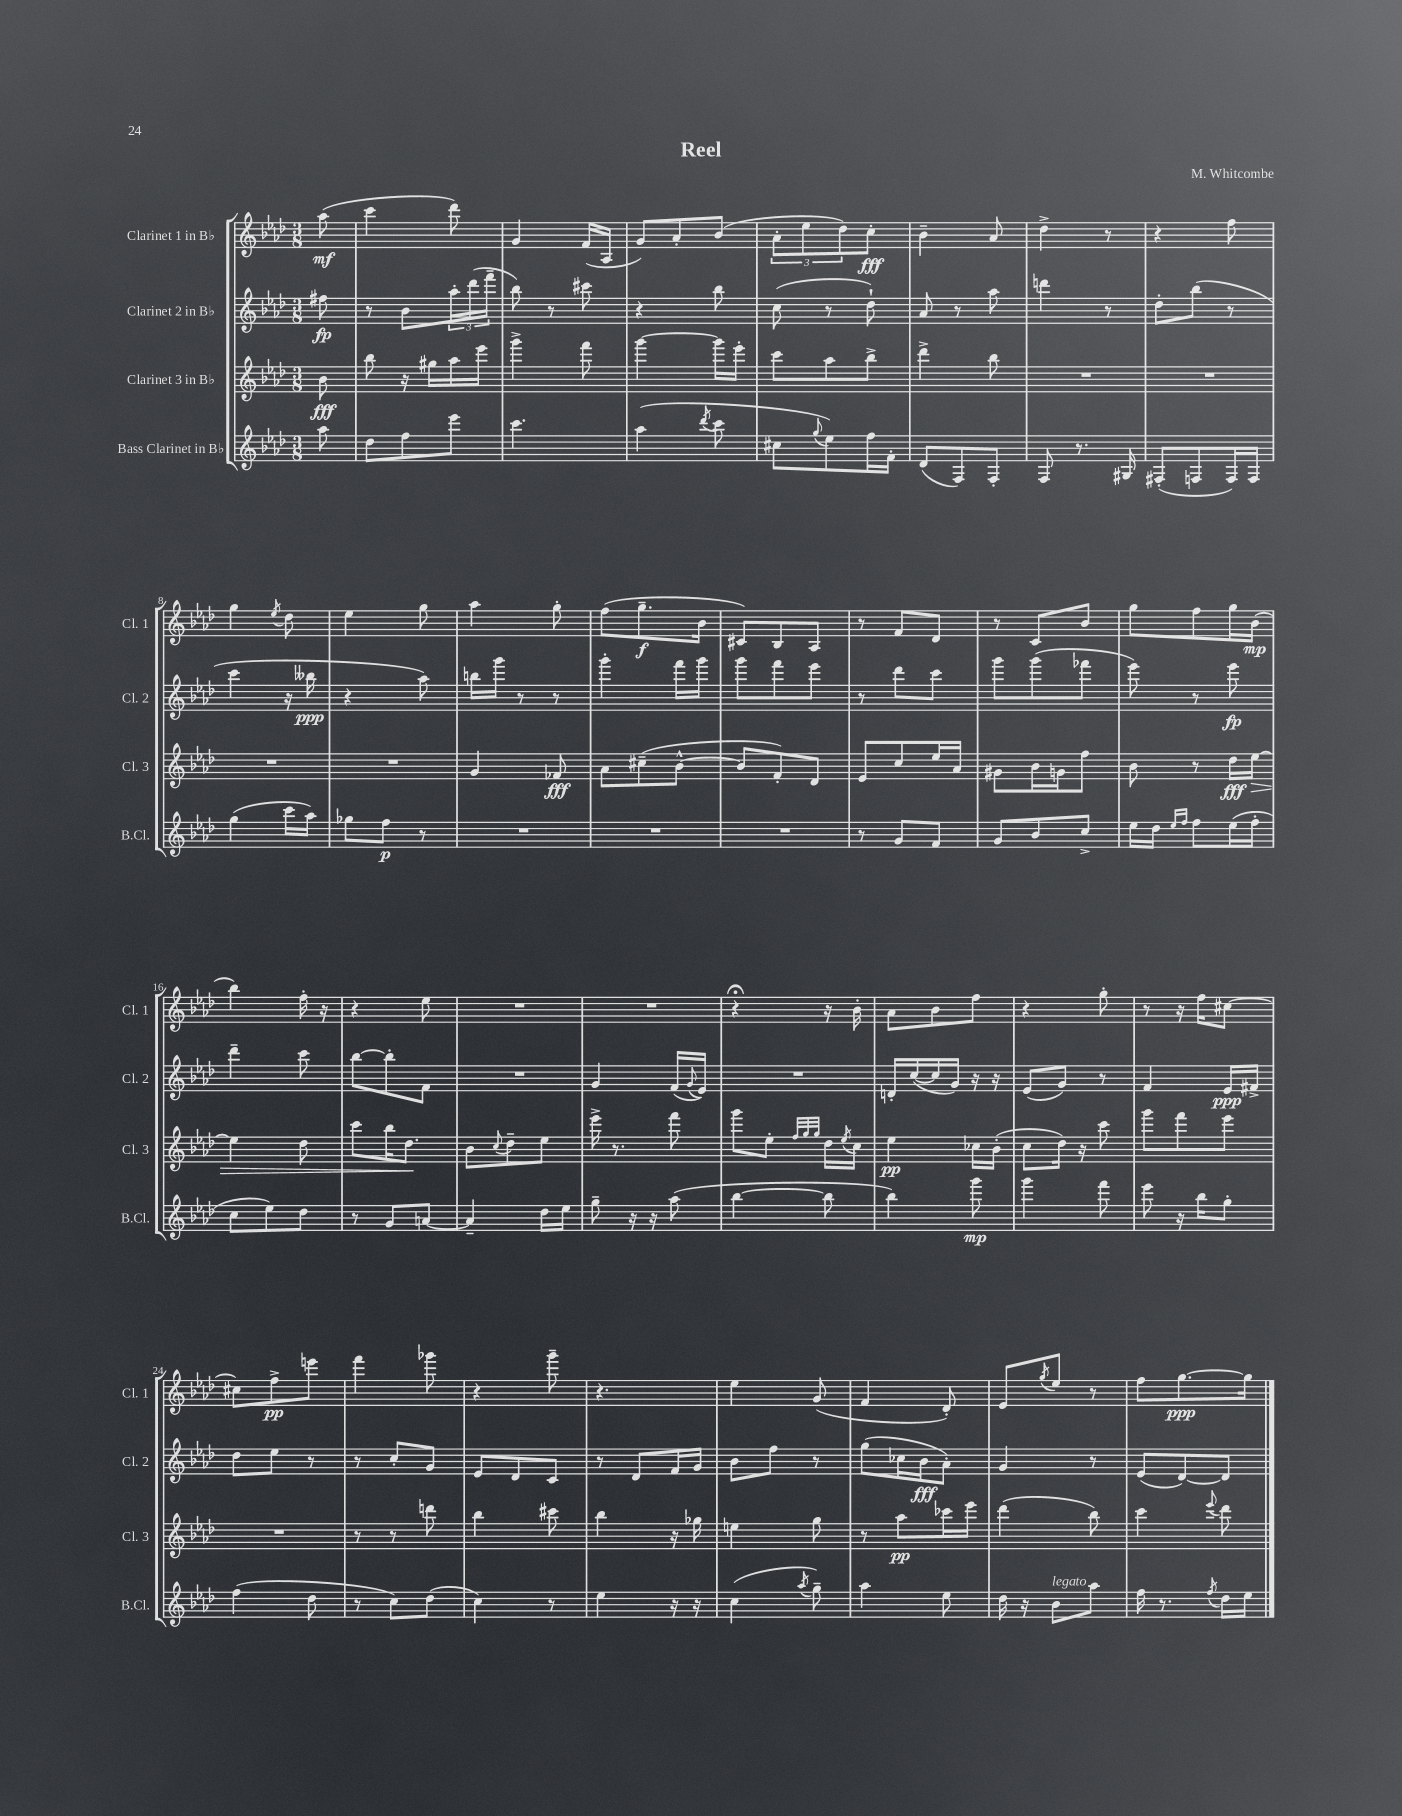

**kern	**dynam	**kern	**dynam	**kern	**dynam	**kern	**dynam
*part4	*part4	*part3	*part3	*part2	*part2	*part1	*part1
*staff4	*staff4	*staff3	*staff3	*staff2	*staff2	*staff1	*staff1
*I"Bass Clarinet in B♭	*	*I"Clarinet 3 in B♭	*	*I"Clarinet 2 in B♭	*	*I"Clarinet 1 in B♭	*
*I'B.Cl.	*	*I'Cl. 3	*	*I'Cl. 2	*	*I'Cl. 1	*
*clefG2	*	*clefG2	*	*clefG2	*	*clefG2	*
*k[b-e-a-d-]	*	*k[b-e-a-d-]	*	*k[b-e-a-d-]	*	*k[b-e-a-d-]	*
*M3/8	*	*M3/8	*	*M3/8	*	*M3/8	*
=	=	=	=	=	=	=	=
8aa-\	.	8b-\	fff	8ff#X\	fp	(8aa-\	mf
=1	=1	=1	=1	=1	=1	=1	=1
8dd-\L	.	8bb-\	.	8r	.	4ccc\	.
8ff\	.	16r	.	8b-\L	.	.	.
.	.	16gg#X\LL	.	.	.	.	.
8eee-\J	.	16aa-\	.	24aa-'\L	.	8ddd-\)	.
.	.	.	.	(24ddd-\	.	.	.
.	.	16eee-\JJ	.	.	.	.	.
.	.	.	.	24fff~\JJ	.	.	.
=2	=2	=2	=2	=2	=2	=2	=2
4.ccc\	.	4ggg^\	.	8bb-\)	.	4g/	.
.	.	.	.	8r	.	.	.
.	.	8fff\	.	8ccc#X\	.	(16f/LL	.
.	.	.	.	.	.	16A-/JJ	.
=3	=3	=3	=3	=3	=3	=3	=3
(4aa-\	.	[4ggg\	.	4r	.	8g/L)	.
.	.	.	.	.	.	8a-'/	.
8qddd-/	.	.	.	.	.	.	.
8ccc\	.	16ggg\LL]	.	8bb-\	.	(8b-/J	.
.	.	16eee-'\JJ	.	.	.	.	.
=4	=4	=4	=4	=4	=4	=4	=4
8cc#X\L	.	8ccc\L	.	(8cc\	.	12a-'\L	.
.	.	.	.	.	.	12ee-\	.
8qqgg/	.	.	.	.	.	.	.
8ee-\)	.	8aa-\	.	8r	.	.	.
.	.	.	.	.	.	12dd-\)	.
16ff\L	.	8bb-^\J	.	8dd-`\)	.	8cc'\J	fff
16f'\JJ	.	.	.	.	.	.	.
=5	=5	=5	=5	=5	=5	=5	=5
(8d-/L	.	4ddd-^\	.	8a-/	.	4b-~\	.
8F/)	.	.	.	8r	.	.	.
8F'/J	.	8bb-\	.	8aa-\	.	8a-/	.
=6	=6	=6	=6	=6	=6	=6	=6
8F/	.	4.r	.	4dddn\	.	4dd-^\	.
8.r	.	.	.	.	.	.	.
.	.	.	.	8r	.	8r	.
16G#X/	.	.	.	.	.	.	.
=7	=7	=7	=7	=7	=7	=7	=7
(8F#X'/L	.	4.r	.	8dd-'\L	.	4r	.
8Fn/	.	.	.	(8bb-\J	.	.	.
16F/L)	.	.	.	8r	.	8ff\	.
16F/JJ	.	.	.	.	.	.	.
!!LO:LB:g=z
=8	=8	=8	=8	=8	=8	=8	=8
(4gg\	.	4.r	.	4ccc\	.	4gg\	.
.	.	.	.	.	.	8qee-/	.
16ccc\LL	.	.	.	16r	.	8dd-\	.
16aa-\JJ)	.	.	.	16bb--X\	ppp	.	.
=9	=9	=9	=9	=9	=9	=9	=9
8gg-X\L	.	4.r	.	4r	.	4ee-\	.
8ff\J	p	.	.	.	.	.	.
8r	.	.	.	8aa-\)	.	8gg\	.
=10	=10	=10	=10	=10	=10	=10	=10
4.r	.	4g/	.	16bbn\LL	.	4aa-\	.
.	.	.	.	16ggg\JJ	.	.	.
.	.	.	.	8r	.	.	.
.	.	8f-X/	fff	8r	.	8gg'\	.
=11	=11	=11	=11	=11	=11	=11	=11
4.r	.	8a-\L	.	4ggg'\	.	(8ff\L	.
.	.	(8cc#X~\	.	.	.	8.gg~\	f
.	.	[8b-^^\J	.	16fff\LL	.	.	.
.	.	.	.	16ggg\JJ	.	16b-\Jk	.
=12	=12	=12	=12	=12	=12	=12	=12
4.r	.	8b-/L]	.	8ggg\L	.	8c#X/L)	.
.	.	8f'/)	.	8fff\	.	8B-/	.
.	.	8d-/J	.	8eee-\J	.	8A-/J	.
=13	=13	=13	=13	=13	=13	=13	=13
8r	.	8e-/L	.	8r	.	8r	.
8g/L	.	8cc/	.	8ddd-\L	.	8f/L	.
8f/J	.	16ee-/L	.	8ccc\J	.	8d-/J	.
.	.	16a-/JJ	.	.	.	.	.
=14	=14	=14	=14	=14	=14	=14	=14
8g/L	.	8g#X\L	.	8ggg\L	.	8r	.
8b-/	.	16b-\L	.	(8ggg\	.	8c/L	.
.	.	16gn\J	.	.	.	.	.
8cc^/J	.	8ff\J	.	8fff-X\J	.	8b-/J	.
=15	=15	=15	=15	=15	=15	=15	=15
16ee-\LL	.	8b-\	.	8eee-\)	.	8gg\L	.
16dd-\JJ	.	.	.	.	.	.	.
16qqee-/LL	.	.	.	.	.	.	.
16qqff/JJ	.	.	.	.	.	.	.
8ff\L	.	8r	.	8r	.	8ff\	.
(16ee-\L	.	16dd-\LL	fff	8eee-\	fp	16gg\L	.
!	!	!	!LO:HP:b	!	!	!	!
16ff'\JJ	.	[16ee-\JJ	>	.	.	(16b-\JJ	mp
!!LO:LB:g=z
=16	=16	=16	=16	=16	=16	=16	=16
8cc\L	.	4ee-\]	.	4ddd-~\	.	4bb-\)	.
8ee-\)	.	.	.	.	.	.	.
8dd-\J	.	8dd-\	.	8ccc\	.	16ff'\	.
.	.	.	.	.	.	16r	.
=17	=17	=17	=17	=17	=17	=17	=17
8r	.	8ccc\L	.	[8bb-\L	.	4r	.
8g/L	.	16bb-\K	.	8bb-'\]	.	.	.
.	.	8.dd-\J	.	.	.	.	.
[8an/J	.	.	.	8f\J	.	8ee-\	.
.	.	.	]	.	.	.	.
=18	=18	=18	=18	=18	=18	=18	=18
4a~/]	.	8b-\L	.	4.r	.	4.r	.
.	.	8qqcc/	.	.	.	.	.
.	.	8dd-~\	.	.	.	.	.
16dd-\LL	.	8ee-\J	.	.	.	.	.
16ee-\JJ	.	.	.	.	.	.	.
=19	=19	=19	=19	=19	=19	=19	=19
8gg~\	.	16eee-^\	.	4g/	.	4.r	.
.	.	8.r	.	.	.	.	.
16r	.	.	.	.	.	.	.
16r	.	.	.	.	.	.	.
(8aa-\	.	8fff\	.	(16f/LL	.	.	.
.	.	.	.	8qqg/	.	.	.
.	.	.	.	16e-/JJ)	.	.	.
=20	=20	=20	=20	=20	=20	=20	=20
[4bb-\	.	8ggg\L	.	4.r	.	4r;<	.
.	.	8ee-'\J	.	.	.	.	.
.	.	32qqff/LLL	.	.	.	.	.
.	.	32qqgg/	.	.	.	.	.
.	.	32qqgg/JJJ	.	.	.	.	.
8bb-\]	.	16dd-\LL	.	.	.	16r	.
.	.	8qee-/	.	.	.	.	.
.	.	16cc\JJ	.	.	.	16b-'\	.
=21	=21	=21	=21	=21	=21	=21	=21
4bb-\)	.	4ee-\	pp	16dn'/LL	.	8a-\L	.
.	.	.	.	([16cc/	.	.	.
.	.	.	.	16cc/]	.	8b-\	.
.	.	.	.	16g/JJ)	.	.	.
8ggg\	mp	16cc-X\LL	.	16r	.	8ff\J	.
.	.	(16b-'\JJ	.	16r	.	.	.
=22	=22	=22	=22	=22	=22	=22	=22
4ggg\	.	8cc\L	.	(8e-/L	.	4r	.
.	.	16dd-\Jk)	.	8g/J)	.	.	.
.	.	16r	.	.	.	.	.
8fff\	.	8ccc\	.	8r	.	8gg'\	.
=23	=23	=23	=23	=23	=23	=23	=23
8eee-\	.	8ggg\L	.	4f/	.	8r	.
16r	.	8fff\	.	.	.	16r	.
16bb-\KL	.	.	.	.	.	16ff\KL	.
8gg'\J	.	8eee-\J	.	16e-/LL	ppp	[8cc#X\J	.
.	.	.	.	16f#X^/JJ	.	.	.
!!LO:LB:g=z
=24	=24	=24	=24	=24	=24	=24	=24
(4ff\	.	4.r	.	8dd-\L	.	8cc#X\L]	.
.	.	.	.	8ee-\J	.	8ff^\	pp
8dd-\	.	.	.	8r	.	8eeen\J	.
=25	=25	=25	=25	=25	=25	=25	=25
8r	.	8r	.	8r	.	4fff\	.
8cc\L)	.	8r	.	8cc'/L	.	.	.
(8dd-\J	.	8dddn\	.	8g/J	.	8ggg-X\	.
=26	=26	=26	=26	=26	=26	=26	=26
4cc\)	.	4bb-\	.	8e-/L	.	4r	.
.	.	.	.	8d-/	.	.	.
8r	.	8ccc#X\	.	8c/J	.	8ggg~\	.
=27	=27	=27	=27	=27	=27	=27	=27
4ee-\	.	4bb-\	.	8r	.	4.r	.
.	.	.	.	8d-/L	.	.	.
16r	.	16r	.	16f/L	.	.	.
16r	.	16gg-X\	.	16g/JJ	.	.	.
=28	=28	=28	=28	=28	=28	=28	=28
(4cc\	.	4een\	.	8b-\L	.	4ee-\	.
.	.	.	.	8ff\J	.	.	.
8qaa-/	.	.	.	.	.	.	.
8gg~\)	.	8gg\	.	8r	.	(8g/	.
=29	=29	=29	=29	=29	=29	=29	=29
4aa-\	.	8r	.	(8gg\L	.	4f/	.
.	.	8aa-\L	pp	16cc-X\L	.	.	.
.	.	.	.	16b-\J	fff	.	.
8ee-\	.	16ccc-X\L	.	8a-'\J)	.	8d-'/)	.
.	.	16eee-\JJ	.	.	.	.	.
=30	=30	=30	=30	=30	=30	=30	=30
16dd-\	.	(4ddd-\	.	4g/	.	8e-/L	.
16r	.	.	.	.	.	.	.
.	.	.	.	.	.	8qgg/	.
!LO:TX:a:i:t=legato	!	!	!	!	!	!	!
8b-\L	.	.	.	.	.	8ee-/J	.
8aa-\J	.	8bb-\)	.	8r	.	8r	.
=31	=31	=31	=31	=31	=31	=31	=31
16ff\	.	4ccc\	.	(8e-/L	.	8ff\L	.
8.r	.	.	.	.	.	.	.
.	.	.	.	[8d-/)	.	[8.gg\	ppp
8qff/	.	8qqeee-/	.	.	.	.	.
16dd-\LL	.	8ddd-\	.	8d-/J]	.	.	.
16ee-\JJ	.	.	.	.	.	16gg\Jk]	.
==	==	==	==	==	==	==	==
*-	*-	*-	*-	*-	*-	*-	*-
